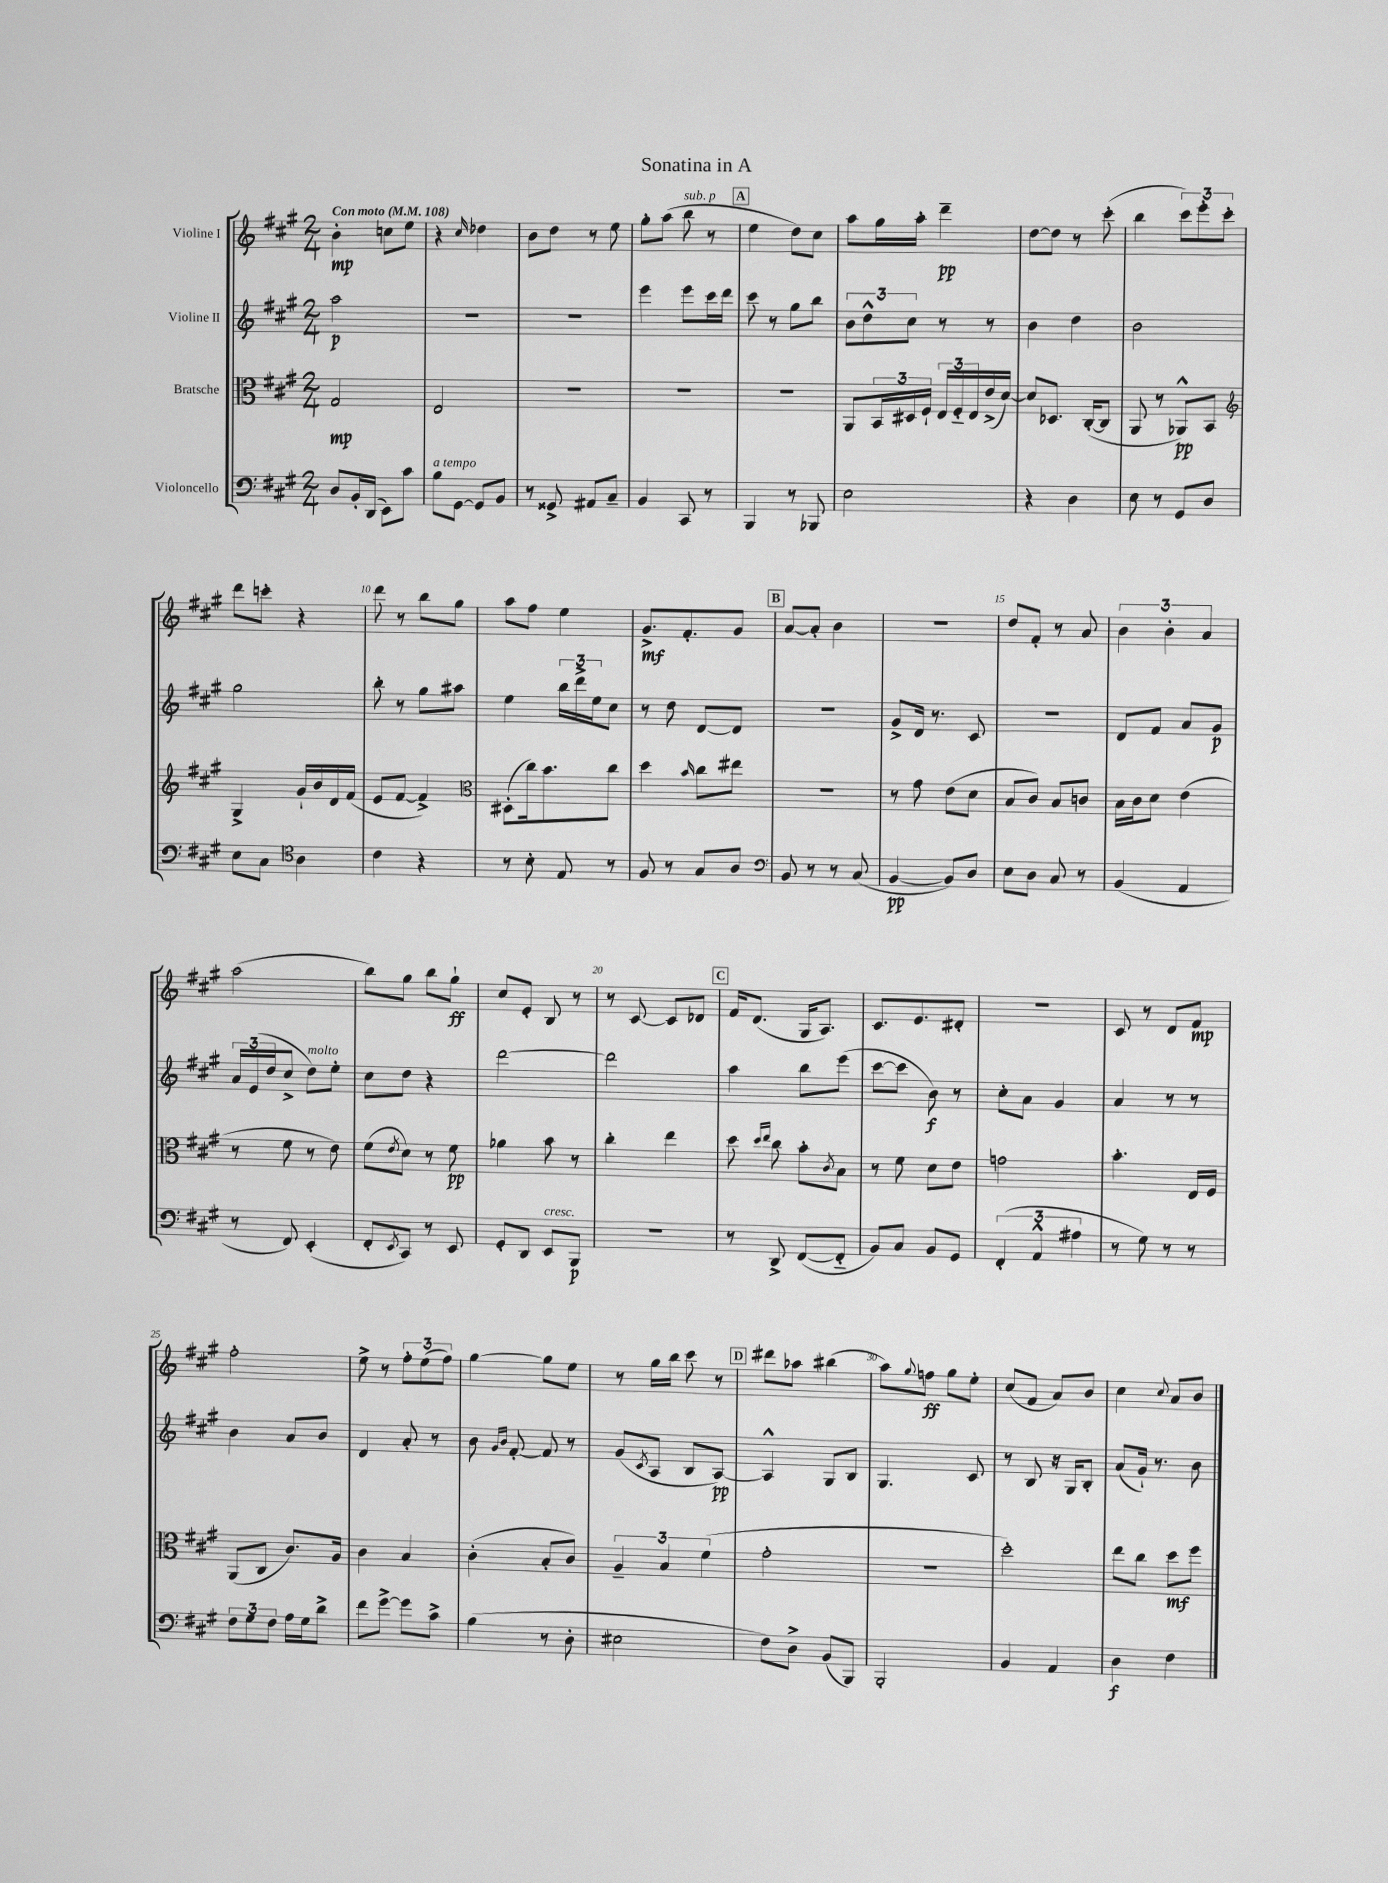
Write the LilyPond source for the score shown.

\header { title = "Sonatina in A" }
<<
\new StaffGroup <<
\new Staff = "s0" \with { instrumentName = "Violine I" } {
    \clef treble \key a \major \numericTimeSignature \time 2/4 \tempo "Con moto" 4 = 108
    b'4-.\mp c''8 e''8 |
    r4 \grace { cis''16 } des''4 |
    b'8 d''8 r8 e''8 |
    gis''8-. a''8( b''8^\markup { \italic "sub. p" } r8 |
    \mark \markup { \box "A" } e''4 d''8) cis''8 |
    a''8 gis''16 a''16-. d'''4--\pp |
    d''8~ d''8 r8 cis'''8-.( |
    b''4 \tuplet 3/2 { cis'''8) e'''8-. cis'''8-. } |
    d'''8 c'''8-. r4 |
    d'''8 r8 b''8 gis''8 |
    a''8 fis''8 e''4 |
    gis'8.->\mf fis'8.-. gis'8 |
    \mark \markup { \box "B" } a'8~ a'8-. b'4 |
    R2 |
    d''8 fis'8-. r8 a'8 |
    \tuplet 3/2 { b'4 b'4-. a'4 } |
    a''2( |
    b''8) gis''8 b''8 gis''8-!\ff |
    cis''8 e'8-. b8 r8 |
    r8 cis'8~ cis'8 des'8 |
    \mark \markup { \box "C" } fis'16 d'8.( gis16 a8.) |
    cis'8. e'8. dis'8-. |
    r2 |
    cis'8 r8 d'8 fis'8\mp |
    fis''2-. |
    e''8-> r8 \tuplet 3/2 { fis''8-. e''8( fis''8) } |
    gis''4~ gis''8 e''8 |
    r8 gis''16 b''16 cis'''8 r8 |
    \mark \markup { \box "D" } dis'''8 aes''8 bis''4( |
    a''8) \appoggiatura { gis''8 } f''8\ff gis''8 e''8-. |
    cis''8( fis'8 a'8) b'8 |
    cis''4 \appoggiatura { cis''8 } a'8 b'8 \bar "|." |
}
\new Staff = "s1" \with { instrumentName = "Violine II" } {
    \clef treble \key a \major \numericTimeSignature \time 2/4
    a''2\p |
    R2 |
    R2 |
    e'''4 e'''8 cis'''16 d'''16 |
    \mark \markup { \box "A" } cis'''8 r8 gis''8 b''8 |
    \tuplet 3/2 { b'8 d''8-^ cis''8 } r8 r8 |
    b'4 d''4 |
    b'2 |
    gis''2 |
    b''8-. r8 gis''8 ais''8 |
    e''4 \tuplet 3/2 { b''16 d'''16-> e''16 } cis''8 |
    r8 d''8 d'8~ d'8 |
    \mark \markup { \box "B" } r2 |
    gis'8-> d'16 r8. cis'8 |
    r2 |
    d'8 fis'8 a'8 gis'8\p |
    \tuplet 3/2 { a'16 e'16( d''16 } cis''8-> d''8^\markup { \italic "molto" }) e''8-. |
    cis''8 d''8 r4 |
    d'''2~ |
    d'''2 |
    \mark \markup { \box "C" } a''4 b''8 e'''8( |
    cis'''8~ cis'''8 b'8\f) r8 |
    cis''8-. a'8 gis'4 |
    a'4 r8 r8 |
    b'4 a'8 b'8 |
    d'4 a'8-. r8 |
    b'8 \grace { gis'16 b'16 } fis'8~-. fis'8 r8 |
    gis'8( \acciaccatura { cis'8 } a8 b8 a8~\pp) |
    \mark \markup { \box "D" } a4-^ gis8 b8 |
    gis4. cis'8 |
    r8 b8 r16 gis16 b8-. |
    a'8( gis'16-!) r8. b'8 \bar "|." |
}
\new Staff = "s2" \with { instrumentName = "Bratsche" } {
    \clef alto \key a \major \numericTimeSignature \time 2/4
    gis2\mp |
    e2 |
    R2 |
    R2 |
    \mark \markup { \box "A" } R2 |
    a,8 \tuplet 3/2 { b,16 dis16 fis16-! } \tuplet 3/2 { e16 fis16-_ e16 } e'16->( d'16~) |
    d'8 des8. cis16~-.( cis8 |
    a,8 r8 aes,8-^\pp) b,8 |
    \clef treble gis4-> gis'16-! b'16 d'16 fis'16( |
    e'8 fis'8~ fis'4->) |
    \clef alto dis8-.( cis''16) b'8. cis''8 |
    d''4 \grace { b'16 } cis''8 eis''8 |
    \mark \markup { \box "B" } R2 |
    r8 gis'8 e'8( d'8 |
    b8 cis'8) b8 c'8 |
    b16 cis'16 d'8 e'4( |
    r8 fis'8 r8 e'8) |
    fis'8( \acciaccatura { e'8 } d'8) r8 fis'8\pp |
    aes'4 b'8 r8 |
    cis''4-. e''4 |
    \mark \markup { \box "C" } d''8 \grace { d''16 e''16 } cis''8 b'8-. \acciaccatura { cis'8 } b8 |
    r8 fis'8 d'8 e'8 |
    g'2 |
    b'4.-. e16 fis16 |
    a,8( cis8 cis'8.) a16 |
    cis'4 b4 |
    cis'4-.( b8-. cis'8) |
    \tuplet 3/2 { a4-- b4 fis'4( } |
    \mark \markup { \box "D" } gis'2-. |
    r2 |
    d''2-.) |
    e''8 cis''8 d''8\mf fis''8 \bar "|." |
}
\new Staff = "s3" \with { instrumentName = "Violoncello" } {
    \clef bass \key a \major \numericTimeSignature \time 2/4
    d8 b,16-. d,16( e,8) cis'8 |
    b8^\markup { \italic "a tempo" } gis,8~ gis,8 b,8 |
    r8 gisis,8-> ais,8 cis8-- |
    b,4 cis,8 r8 |
    \mark \markup { \box "A" } b,,4 r8 bes,,8 |
    e2 |
    r4 d4 |
    e8 r8 gis,8 d8 |
    e8 cis8 \clef tenor a4 |
    cis'4 r4 |
    r8 b8-. e8 r8 |
    fis8 r8 gis8 a8 |
    \mark \markup { \box "B" } \clef bass b,8 r8 r8 cis8( |
    b,4~\pp b,8) d8 |
    e8 d8 cis8 r8 |
    b,4( a,4 |
    r8 fis,8) e,4-.( |
    fis,8-. \acciaccatura { e,8 } cis,8) r8 e,8 |
    gis,8-. d,8 e,8^\markup { \italic "cresc." } b,,8\p |
    r2 |
    \mark \markup { \box "C" } r8 d,8-> fis,8~( fis,8-_ |
    b,8) cis8 b,8 gis,8 |
    \tuplet 3/2 { fis,4-.( a,4-^ ais4 } |
    r8 gis8) r8 r8 |
    \tuplet 3/2 { fis8 gis8 fis8 } a16 gis16 d'8-> |
    fis'8 gis'8~-> gis'8 cis'8-> |
    b4( r8 d8-. |
    eis2 |
    \mark \markup { \box "D" } fis8) d8-> b,8( b,,8) |
    b,,2-. |
    b,4 a,4 |
    d4\f fis4 \bar "|." |
}
>>
>>
\layout { \context { \Score \override BarNumber.break-visibility = ##(#f #t #t) barNumberVisibility = #(every-nth-bar-number-visible 5) } }
